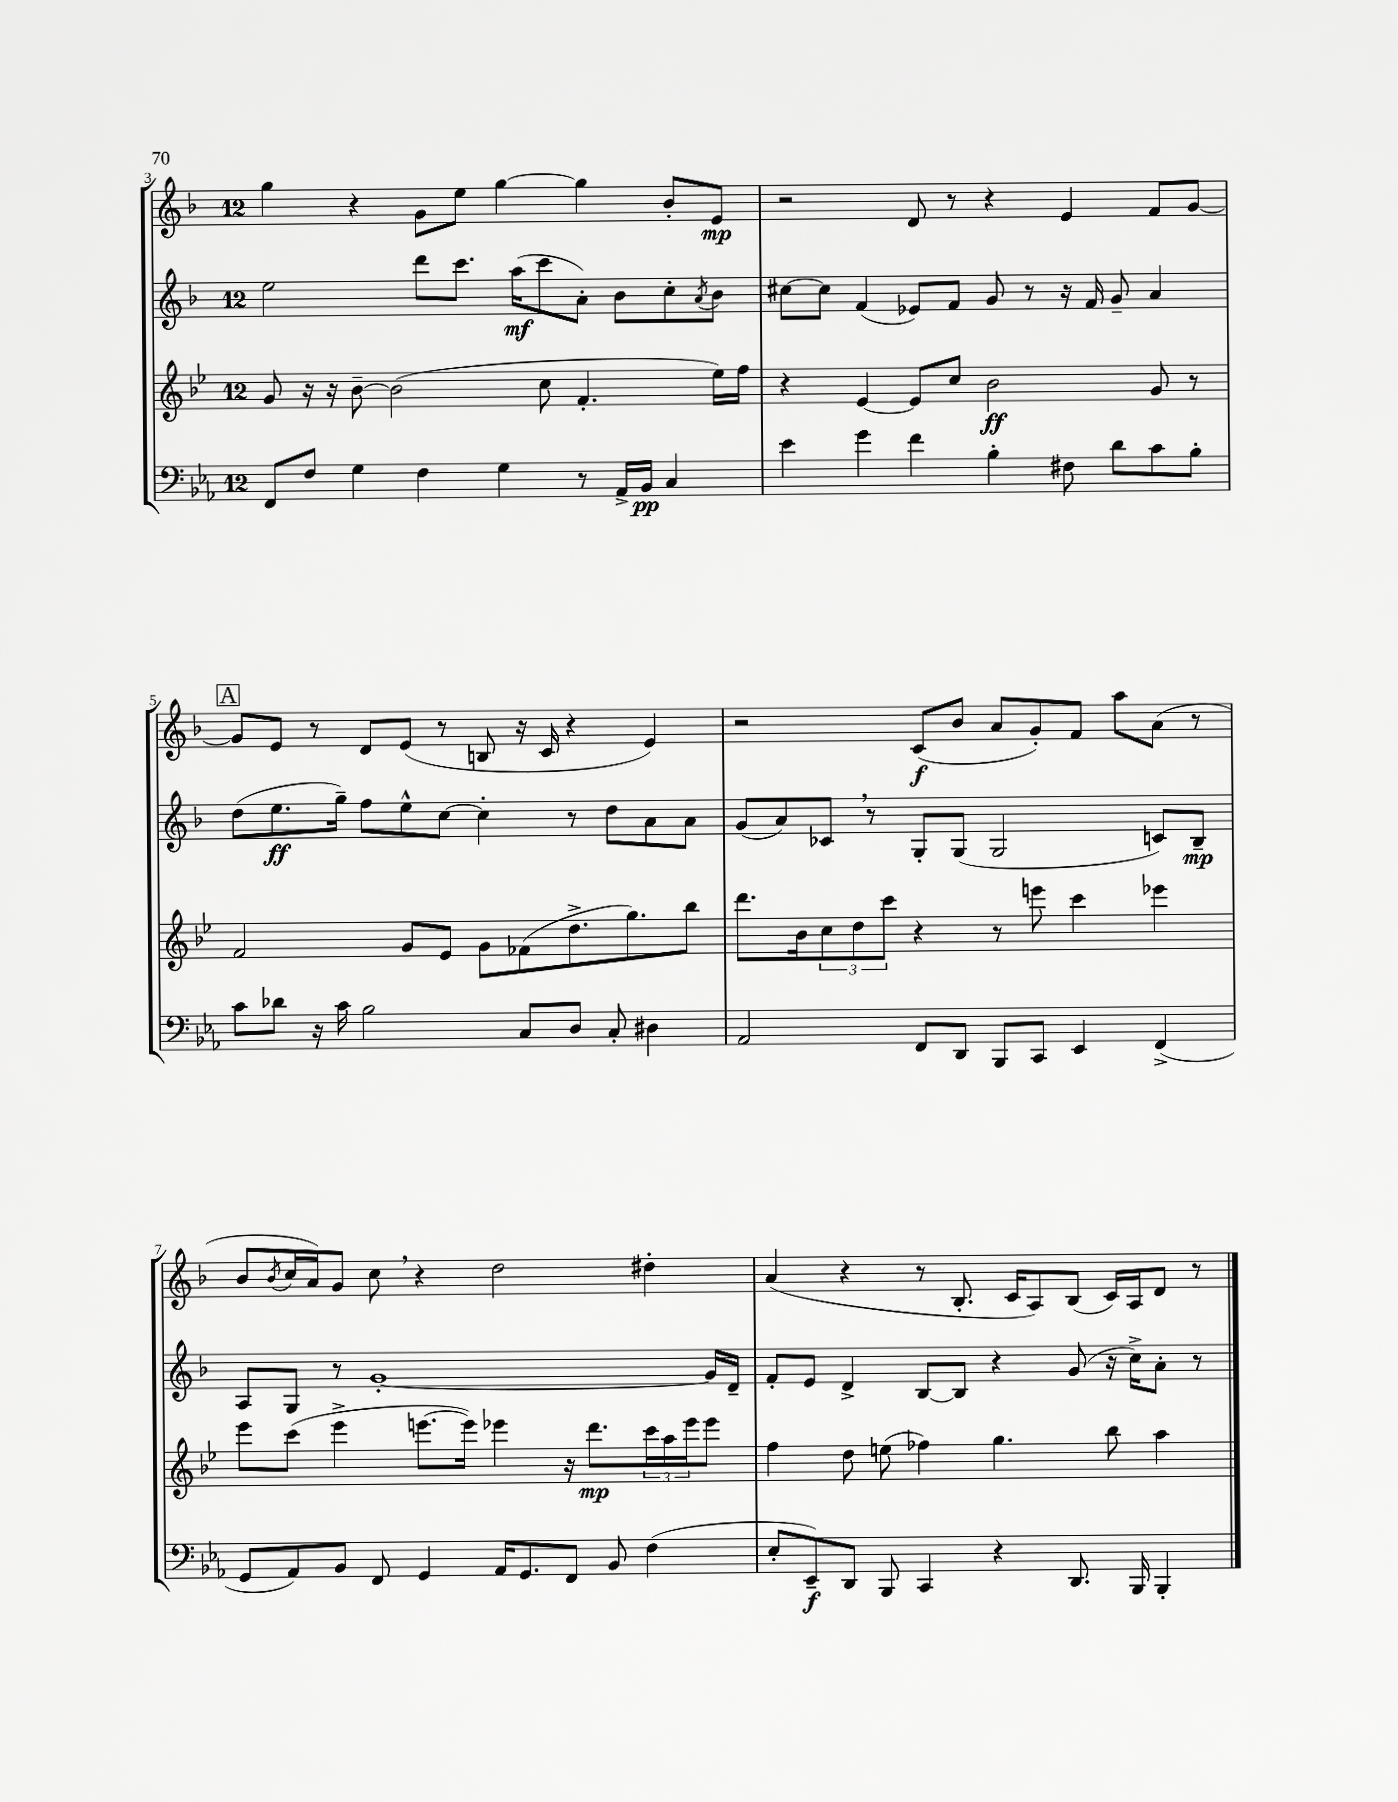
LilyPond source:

<<
\new StaffGroup <<
\new Staff = "s0" {
    \clef treble \key f \major \once \override Staff.TimeSignature.style = #'single-digit \time 12/8
    g''4 r4 g'8 e''8 g''4~ g''4 bes'8-. e'8\mp |
    r2 d'8 r8 r4 e'4 f'8 g'8~ |
    \mark \markup { \box "A" } g'8 e'8 r8 d'8 e'8( r8 b8 r16 c'16 r4 e'4) |
    r2 c'8\f( bes'8 a'8 g'8-.) f'8 a''8 a'8( r8 |
    bes'8 \acciaccatura { bes'8 } c''16 a'16) g'8 c''8 \breathe r4 d''2 dis''4-. |
    a'4( r4 r8 bes8.-. c'16 a8) bes8( c'16) a16 d'8 r8 \bar "|." |
}
\new Staff = "s1" {
    \clef treble \key f \major \once \override Staff.TimeSignature.style = #'single-digit \time 12/8
    e''2 d'''8 c'''8. a''16\mf( c'''8 a'8-.) bes'8 c''8-. \acciaccatura { a'8 } bes'8 |
    cis''8~ cis''8 f'4( ees'8) f'8 g'8 r8 r16 f'16 g'8-- a'4 |
    \mark \markup { \box "A" } d''8( e''8.\ff g''16--) f''8 e''8-^ c''8~ c''4-. r8 d''8 a'8 a'8 |
    g'8( a'8) ces'8 \breathe r8 g8-. g8( g2 c'8) bes8--\mp |
    a8 g8 r8 g'1~-. g'16 d'16-- |
    f'8-. e'8 d'4-> bes8~ bes8 r4 g'8( r16 c''16->) a'8-. r8 \bar "|." |
}
\new Staff = "s2" {
    \clef treble \key bes \major \once \override Staff.TimeSignature.style = #'single-digit \time 12/8
    g'8 r16 r16 bes'8~-- bes'2( c''8 f'4.-. ees''16) f''16 |
    r4 ees'4~ ees'8 c''8 bes'2\ff g'8 r8 |
    \mark \markup { \box "A" } f'2 g'8 ees'8 g'8 fes'8( d''8.-> g''8.) bes''8 |
    d'''8. bes'16 \tuplet 3/2 { c''8 d''8 c'''8 } r4 r8 e'''8 c'''4 ees'''4 |
    ees'''8 c'''8( ees'''4-> e'''8.~ e'''16) ees'''4 r16 d'''8.\mp \tuplet 3/2 { c'''16 a''16 ees'''16 } ees'''8 |
    f''4 d''8 e''8( fes''4) g''4. bes''8 a''4 \bar "|." |
}
\new Staff = "s3" {
    \clef bass \key ees \major \once \override Staff.TimeSignature.style = #'single-digit \time 12/8
    f,8 f8 g4 f4 g4 r8 aes,16-> bes,16\pp c4 |
    ees'4 g'4 f'4 bes4-. fis8 d'8 c'8 bes8-. |
    \mark \markup { \box "A" } c'8 des'8 r16 c'16 bes2 c8 d8 c8-. dis4 |
    aes,2 f,8 d,8 bes,,8 c,8 ees,4 f,4->( |
    g,8 aes,8) bes,8 f,8 g,4 aes,16 g,8. f,8 bes,8 f4( |
    ees8-. ees,8--\f) d,8 bes,,8 c,4 r4 d,8. bes,,16 bes,,4-. \bar "|." |
}
>>
>>
\layout { \context { \Score currentBarNumber = #3 } }
